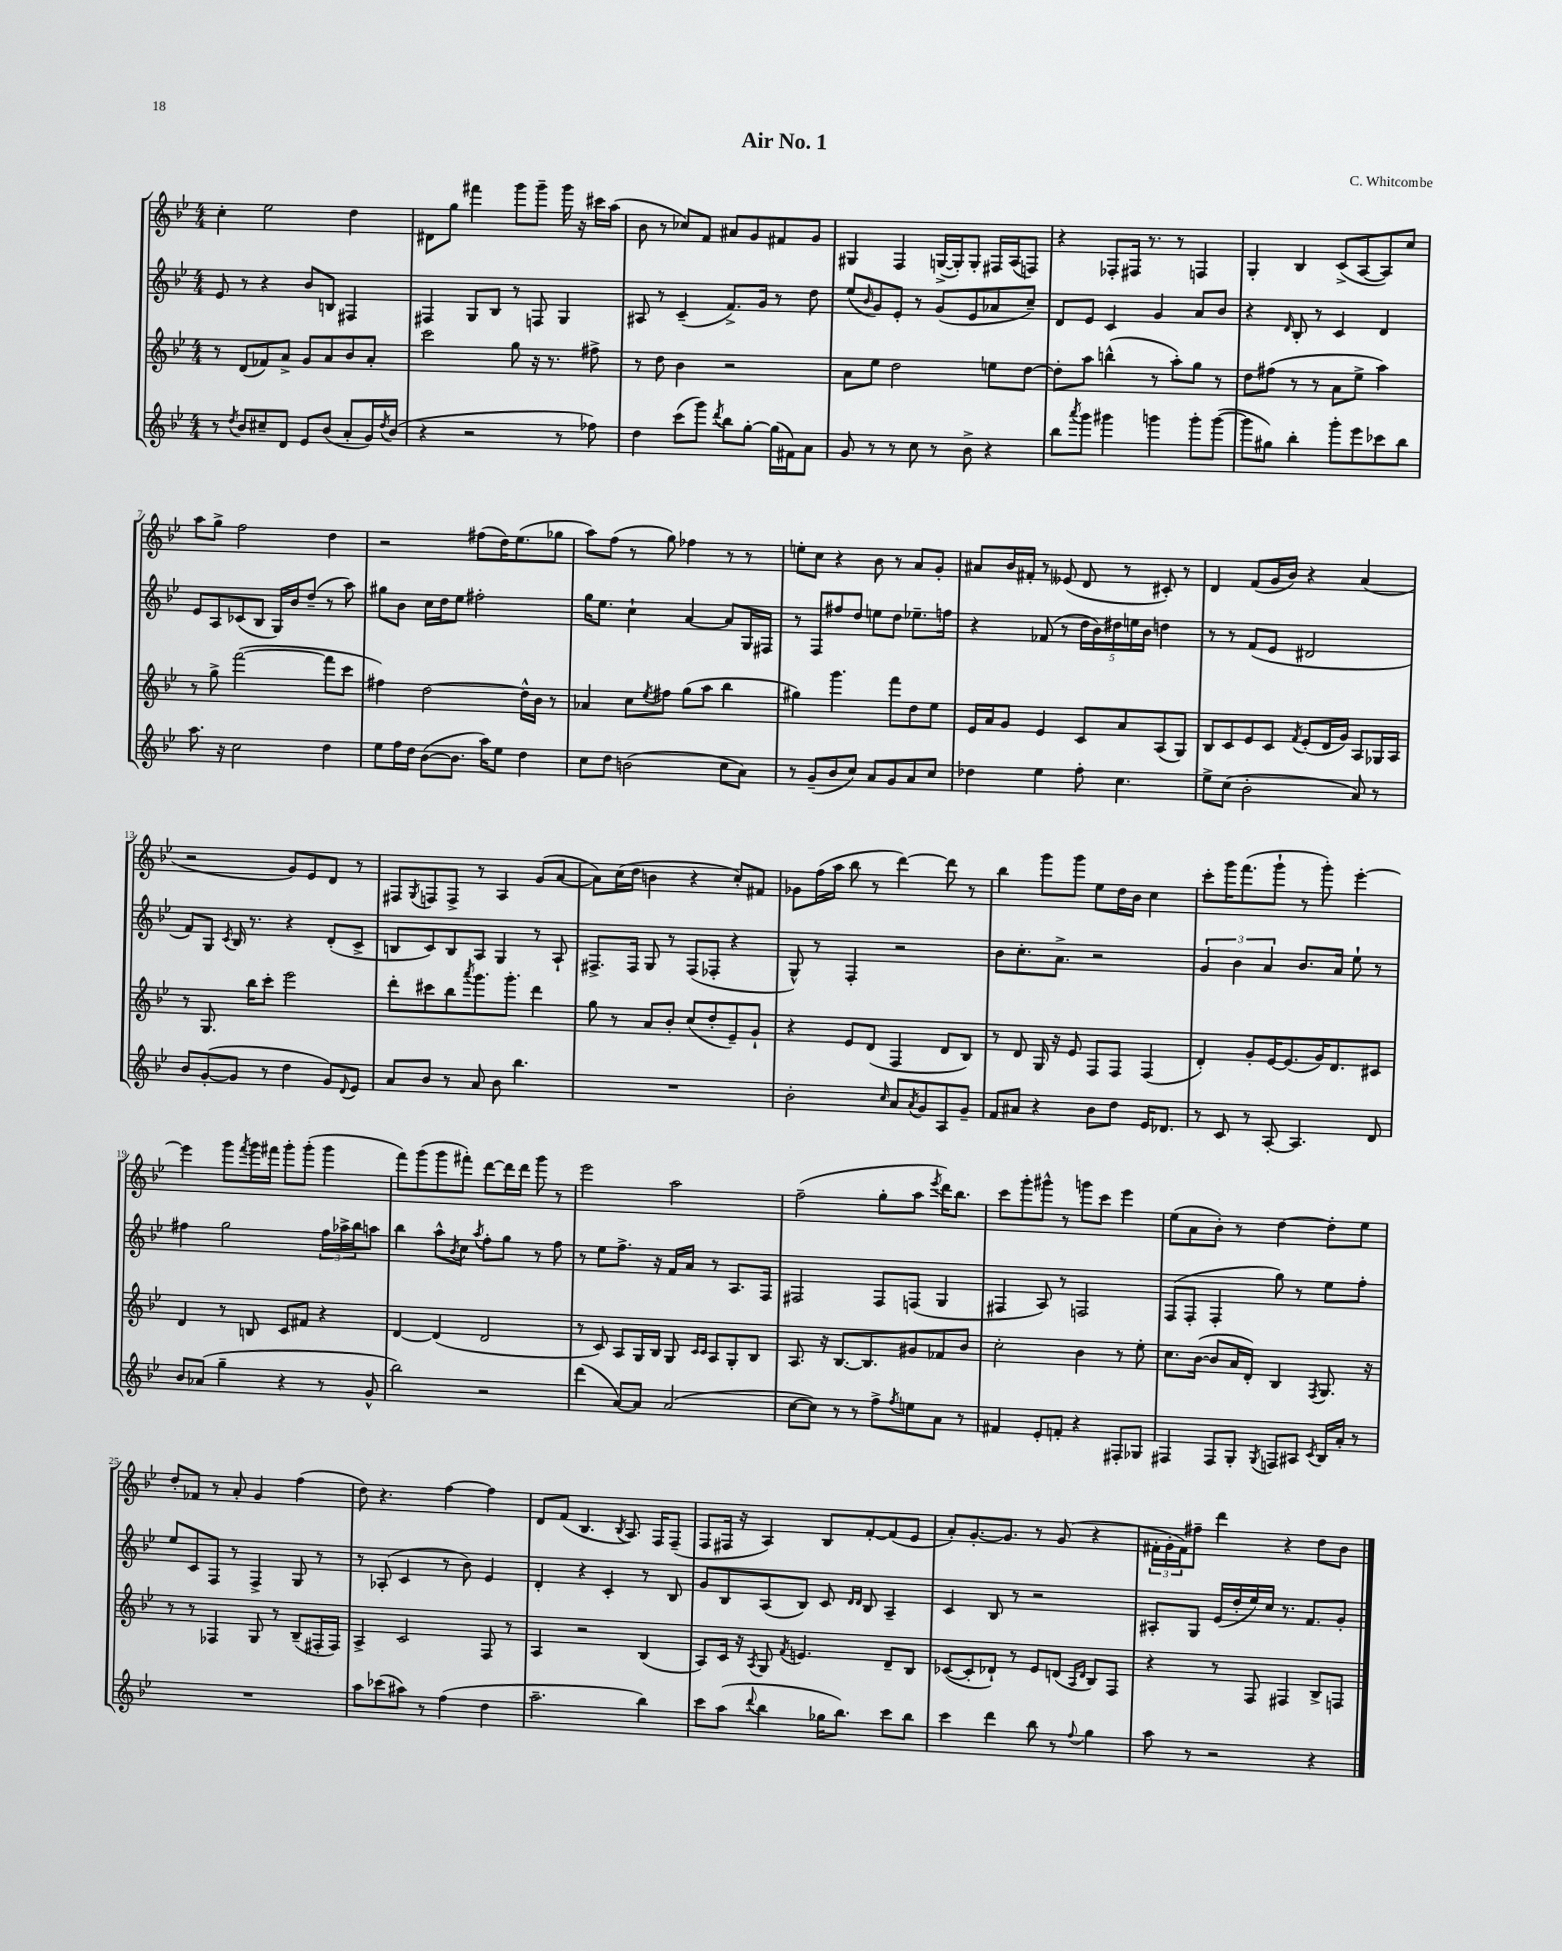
\header { title = "Air No. 1" composer = "C. Whitcombe" }
<<
\new StaffGroup <<
\new Staff = "s0" {
    \clef treble \key bes \major \numericTimeSignature \time 4/4
    c''4-. ees''2 d''4 |
    dis'8 g''8 fis'''4 g'''8 g'''8-- g'''16 r16 cis'''16 a''16( |
    bes'8 r8 ces''8) f'8 ais'8 g'8 fis'8 g'8 |
    gis4 f4 g16~->( g16-.) g8-. fis16 a16( f8) |
    r4 fes8-. fis16 r8. r8 f4 |
    g4-. bes4 c'8->( a8~ a8) c''8 |
    a''8 g''8-> f''2 d''4 |
    r2 fis''8( d''16) ees''8.( ges''8 |
    a''8) f''8( r8 g''8) fes''4 r8 r8 |
    e''8-. c''8 r4 bes'8 r8 a'8 g'8-. |
    ais'8 bes'16 fis'16-. r8 eeses'8( d'8 r8 cis'8-.) r8 |
    d'4 f'8( g'16 bes'16) r4 a'4( |
    r2 g'8) ees'8 d'8 r8 |
    fis8 \acciaccatura { g8 } f8 f8-> r8 a4 g'8( a'8~ |
    a'8) c''16( d''16 b'4 r4 c''8-.) fis'8 |
    ges'8 f''16( a''16 bes''8 r8 d'''4~) d'''8 r8 |
    bes''4 g'''8 g'''8 ees''8 d''16 bes'16 c''4 |
    c'''8-. g'''16 f'''8.( g'''8-! r8 g'''8-.) ees'''4~-. |
    ees'''4 g'''8 \acciaccatura { f'''8 } g'''16 fis'''16 g'''8-. g'''8-.( g'''4 |
    f'''8) g'''8( g'''8 fis'''8-.) d'''8~ d'''16 d'''16 g'''8 r8 |
    ees'''2 a''2 |
    f''2--( g''8-. a''8 \acciaccatura { ees'''8 } d'''16) bes''8. |
    c'''8 g'''8-. gis'''8-^ r8 g'''8 c'''8 ees'''4 |
    ees''8( a'8 bes'8-.) r8 d''4~ d''8-. ees''8 |
    d''8-. fes'8 r8 a'8-. g'4 f''4( |
    d''8) r4. f''4~ f''4 |
    d'8 f'8( bes4. \acciaccatura { bes8 } a8.) f16 f8--( |
    f8 fis16 r16 a4) bes8 f'8~-. f'8( ees'8 |
    a'8-.) g'8.~-. g'8. r8 g'8( r4 |
    \tuplet 3/2 { fis'16-. g'16-. fis'16) } fis''8-- d'''4 r4 d''8 bes'8 \bar "|." |
}
\new Staff = "s1" {
    \clef treble \key bes \major \numericTimeSignature \time 4/4
    ees'8 r8 r4 bes'8 b8 fis4 |
    fis4 g8 bes8 r8 f8 g4 |
    ais8 r8 c'4--( f'8.->) g'16 r8 d''8 |
    ees''8( \grace { bes'16 } g'8) ees'8-. r8 g'8( ees'8 aes'8 c''8--) |
    d'8 ees'8 c'4 g'4 a'8 bes'8 |
    r4 \grace { d'16 } bes8-. r8 c'4 d'4 |
    ees'8 a8 ces'8( bes8 g16) bes'16 d''8--( r8 a''8) |
    gis''8 bes'8 c''16 d''16 ees''8 fis''2-. |
    g''16 ees''8. c''4-! a'4~ a'8 g16 fis16 |
    r8 f8 fis''8 d''8 e''8 d''8 ees''8.-- f''16 |
    r4 fes'8( r8 \tuplet 5/4 { d''16 bes'16) dis''16 e''16 bes'16 } d''4 |
    r8 r8 f'8( ees'8 dis'2 |
    f'8) g8 \acciaccatura { c'8 } bes16 r8. r4 d'8-.( c'8-> |
    b8 c'8) b8 a8 g4 r8 a8-! |
    fis8.-> fis16 g8 r8 fis8( fes8-. r4 |
    g8-^) r8 f4-. r2 |
    bes'8 c''8.-. a'8.-> r2 |
    \tuplet 3/2 { g'4 bes'4 a'4 } bes'8. a'16 ees''8-! r8 |
    fis''4 g''2 \tuplet 3/2 { fis''16 aes''16-> bes''16 } a''8 |
    bes''4 a''8-^ \acciaccatura { bes'8 } c''8 \acciaccatura { a''8 } f''8-. g''8 r8 f''8 |
    r8 ees''8 f''8.-> r16 f'16 a'16 r8 a8. f16 |
    fis2 fis8 f8( g4 |
    fis4 a8) r8 f2 |
    f8( f8-. f4-. g''8) r8 ees''8 f''8-. |
    ees''8 c'8 f8 r8 f4-> g8 r8 |
    r8 aes8-.( c'4 r8 bes'8) ees'4 |
    d'4-. r4 c'4-. r8 bes8 |
    g'8 bes8 a8( bes8) c'8 \grace { d'16 d'16 } bes8 a4-- |
    c'4 bes8 r8 r2 |
    ais8-. g8 ees'16( d''16-. ees''16) c''16 r8. f'8. g'8-. \bar "|." |
}
\new Staff = "s2" {
    \clef treble \key bes \major \numericTimeSignature \time 4/4
    r8 d'8( fes'8) a'8-> g'8 a'8 bes'8 a'8-. |
    c'''2 g''8 r16 r8. fis''8-> |
    r8 d''8 bes'4 r2 |
    a'8 ees''8 d''2 e''8 d''8~ |
    d''8-. a''8 b''4-^( r8 a''8-.) g''8 r8 |
    d''8 fis''8( r8 r8 a'8 ees''8-> a''4) |
    r8 g''8-> f'''2~( f'''8 c'''8 |
    fis''4) d''2~ d''16-^ bes'16 r8 |
    aes'4 c''8 \acciaccatura { ees''8 } fis''8 g''8( a''8 bes''4 |
    gis''4) g'''4. f'''8 d''8 ees''8 |
    ees'16 a'16 g'8 ees'4 c'8 a'8 a8( g8) |
    bes8 c'8 ees'8 c'8 \acciaccatura { f'8 } ees'8-.( d'16 g'16) a8 ges16 a16 |
    r8 g8. bes''16 c'''8-. ees'''2 |
    d'''8-. cis'''8 bes''8 \acciaccatura { a'''8 } g'''8. g'''8.-. d'''4 |
    g''8 r8 a'8 bes'8-. c''8( d''8-. ees'8--) g'8-! |
    r4 ees'8 d'8( f4 d'8 bes8) |
    r8 d'8 g16 r16 ees'8 f8 f8 f4( |
    d'4-.) g'8-. ees'16~ ees'8.( g'16) d'8. cis'8 |
    d'4 r8 b8 c'8 fis'8 r4 |
    d'4~ d'4( d'2 |
    r8 c'8) a8 g16 bes16 g8 \grace { c'16 c'16 } a8 g8-. bes8 |
    a8. r16 bes8.~ bes8. gis'8 fes'8 bes'8 |
    c''2-. bes'4 r8 ees''8-. |
    c''8. bes'16~( bes'8 a'16 d'16-.) bes4 \acciaccatura { f8 } g8. r16 |
    r8 r8 fes4 g8 r8 bes8--( fis16-. fis16) |
    a4-> c'2 f8 r8 |
    a4 r2 bes4( |
    a8) c'16 r16 \acciaccatura { a8 } g8 \acciaccatura { f'8 } e'4. d'8-- bes8 |
    ces'8~( ces'8-. des'8-!) r8 ees'8 d'8( \grace { a16 d'16 } bes8) f8 |
    r4 r8 f8 fis4 bes8-> f8 \bar "|." |
}
\new Staff = "s3" {
    \clef treble \key bes \major \numericTimeSignature \time 4/4
    r8 \acciaccatura { d''8 } bes'8 cis''8-- d'8 ees'8 bes'8( a'8-. g'16) \acciaccatura { d''8 } bes'16( |
    r4 r2 r8 fes''8) |
    d''4 c'''8( g'''8) \acciaccatura { d'''8 } bes''8 g''8~-. g''16( fis'16) a'8 |
    g'8 r8 r8 c''8 r8 bes'8-> r4 |
    bes''8 \acciaccatura { a'''8 } g'''8 gis'''4 g'''4 g'''8-. g'''8~( |
    g'''8 gis''8) bes''4-. g'''8-. ees'''8 ces'''8 bes''8 |
    a''8. r16 c''2 d''4 |
    ees''8 f''16 d''16 bes'8~( bes'8. a''16) ees''8 d''4 |
    c''8 d''8 b'2( c''8 a'8) |
    r8 g'8--( bes'8 c''8) a'8 g'8 a'8 c''8 |
    des''4 ees''4 f''8-. c''4. |
    ees''8-> c''8( bes'2-. a'8) r8 |
    bes'8 g'8~-.( g'8 r8 d''4 g'8) \appoggiatura { d'8 } ees'8 |
    a'8 bes'8 r8 a'8 bes'8 bes''4. |
    R1 |
    bes'2-. \grace { c''16 } a'8 \acciaccatura { a'8 } g'8 a8 g'8-- |
    f'8 ais'8 r4 bes'8 d''8 ees'16 des'8. |
    r8 c'8 r8 a8~-. a4. d'8 |
    bes'8 aes'8( g''4-- r4 r8 g'8-^ |
    bes''2) r2 |
    d'''4( a'8~) a'8 a'2( |
    c''8~ c''8) r8 r8 f''8-> \acciaccatura { f''8 } e''8 a'8 r8 |
    fis'4 ees'8-. f'8-. r4 fis8-. ges8 |
    fis4 fis8 g8-. \acciaccatura { g8 } f8 ais8 \acciaccatura { c'8 } bes16 a'16-. r8 |
    R1 |
    a''8 ces'''8( ais''8) r8 f''4( d''4 |
    a''2.-- bes''4) |
    c'''8 a''8( \appoggiatura { d'''8 } bes''4 ges''16 bes''8.) c'''8 bes''8 |
    c'''4 d'''4 bes''8 r8 \appoggiatura { f''8 } g''4 |
    a''8 r8 r2 r4 \bar "|." |
}
>>
>>
